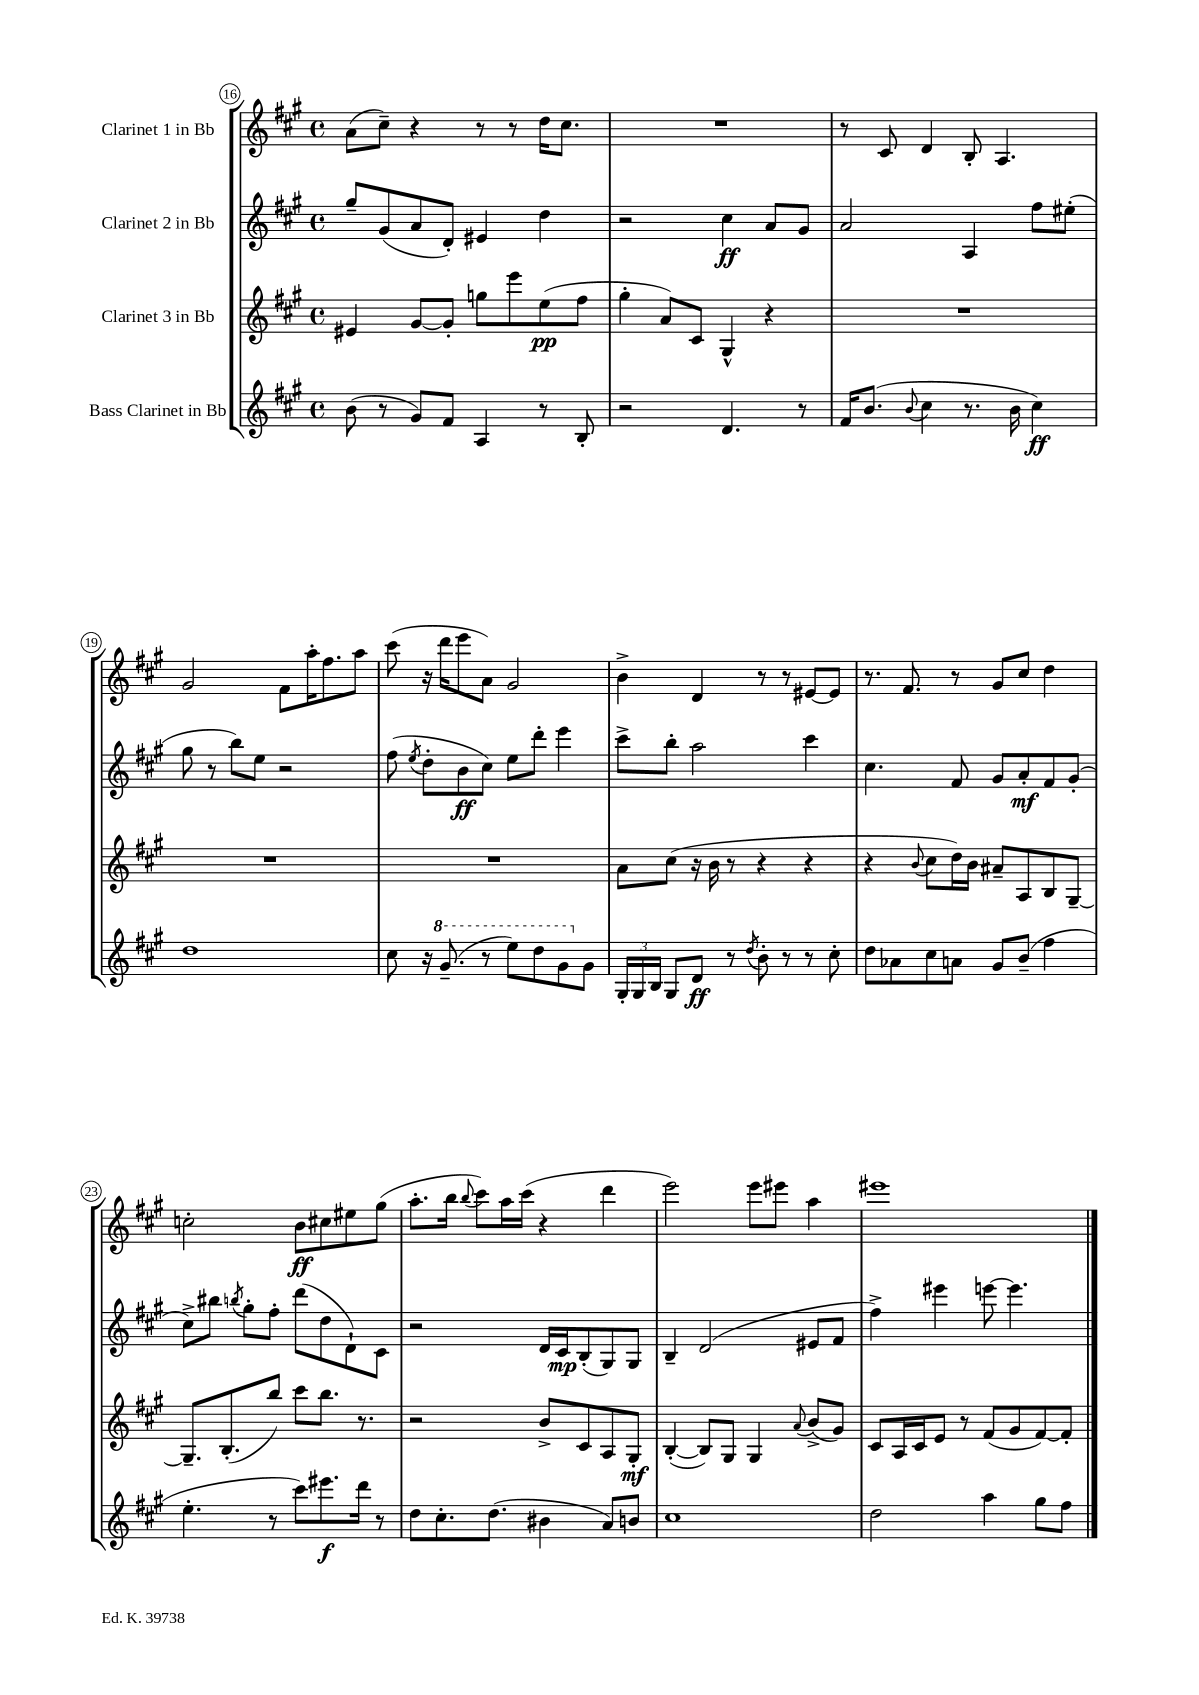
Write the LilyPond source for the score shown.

<<
\new StaffGroup <<
\new Staff = "s0" \with { instrumentName = "Clarinet 1 in Bb" } {
    \clef treble \key a \major \defaultTimeSignature \time 4/4
    \autoBeamOff a'8[( cis''8]--) r4 r8 r8 d''16[ cis''8.] |
    R1 |
    r8 cis'8 d'4 b8-. a4. |
    gis'2 fis'8[ a''16-. fis''8. a''8] |
    cis'''8( r16 d'''16[ e'''8 a'8]) gis'2 |
    b'4-> d'4 r8 r8 eis'8[~ eis'8] |
    r8. fis'8. r8 gis'8[ cis''8] d''4 |
    c''2-. b'8[\ff cis''8 eis''8 gis''8]( |
    a''8.[-. b''16] \appoggiatura { b''8 } cis'''8[) a''16 cis'''16]( r4 d'''4 |
    e'''2) e'''8[ eis'''8] a''4 |
    eis'''1 \bar "|." |
}
\new Staff = "s1" \with { instrumentName = "Clarinet 2 in Bb" } {
    \clef treble \key a \major \defaultTimeSignature \time 4/4
    \autoBeamOff gis''8[-- gis'8( a'8 d'8]-.) eis'4 d''4 |
    r2 cis''4\ff a'8[ gis'8] |
    a'2 a4 fis''8[ eis''8]-.( |
    gis''8 r8 b''8[) e''8] r2 |
    fis''8( \acciaccatura { e''8 } d''8[-. b'8\ff cis''8]) e''8[ d'''8]-. e'''4 |
    cis'''8[-> b''8]-. a''2 cis'''4 |
    cis''4. fis'8 gis'8[ a'8-.\mf fis'8 gis'8]-.( |
    cis''8[->) bis''8] \acciaccatura { b''8 } gis''8[-. fis''8]-. d'''8[( d''8 d'8-!) cis'8] |
    r2 d'16[ cis'16\mp b8-.( gis8) gis8] |
    b4-- d'2( eis'8[ fis'8] |
    fis''4->) eis'''4 e'''8~ e'''4. \bar "|." |
}
\new Staff = "s2" \with { instrumentName = "Clarinet 3 in Bb" } {
    \clef treble \key a \major \defaultTimeSignature \time 4/4
    \autoBeamOff eis'4 gis'8[~ gis'8]-. g''8[ e'''8 e''8\pp( fis''8] |
    gis''4-. a'8[) cis'8] gis4-^ r4 |
    R1 |
    R1 |
    R1 |
    a'8[ cis''8]( r16 b'16 r8 r4 r4 |
    r4 \appoggiatura { b'8 } cis''8[ d''16) b'16] ais'8[-- a8 b8 gis8]~-- |
    gis8.[-- b8.-.( b''8]) cis'''8[ b''8.] r8. |
    r2 b'8[-> cis'8 a8 gis8]-.\mf |
    b4~-.( b8[) gis8] gis4 \appoggiatura { a'8 } b'8[->( gis'8]) |
    cis'8[ a16 cis'16 e'8] r8 fis'8[( gis'8 fis'8~) fis'8]-. \bar "|." |
}
\new Staff = "s3" \with { instrumentName = "Bass Clarinet in Bb" } {
    \clef treble \key a \major \defaultTimeSignature \time 4/4
    \autoBeamOff b'8( r8 gis'8[) fis'8] a4 r8 b8-. |
    r2 d'4. r8 |
    fis'16[ b'8.]( \appoggiatura { b'8 } cis''4 r8. b'16 cis''4\ff) |
    d''1 |
    cis''8 r16 \ottava #1 gis''8.--( r8 e'''8[) d'''8 gis''8 \ottava #0 gis'8] |
    \tuplet 3/2 { gis16[-. gis16 b16] } gis8[ d'8]\ff r8 \acciaccatura { d''8 } b'8-. r8 r8 cis''8-. |
    d''8[ aes'8 cis''8 a'8] gis'8[ b'8]--( fis''4 |
    e''4.-. r8 cis'''8[) eis'''8.\f d'''16] r8 |
    d''8[ cis''8.-. d''8.]( bis'4 a'8[) b'8] |
    cis''1 |
    d''2 a''4 gis''8[ fis''8] \bar "|." |
}
>>
>>
\layout { \context { \Score currentBarNumber = #16 \override BarNumber.stencil = #(make-stencil-circler 0.1 0.3 ly:text-interface::print) } }
